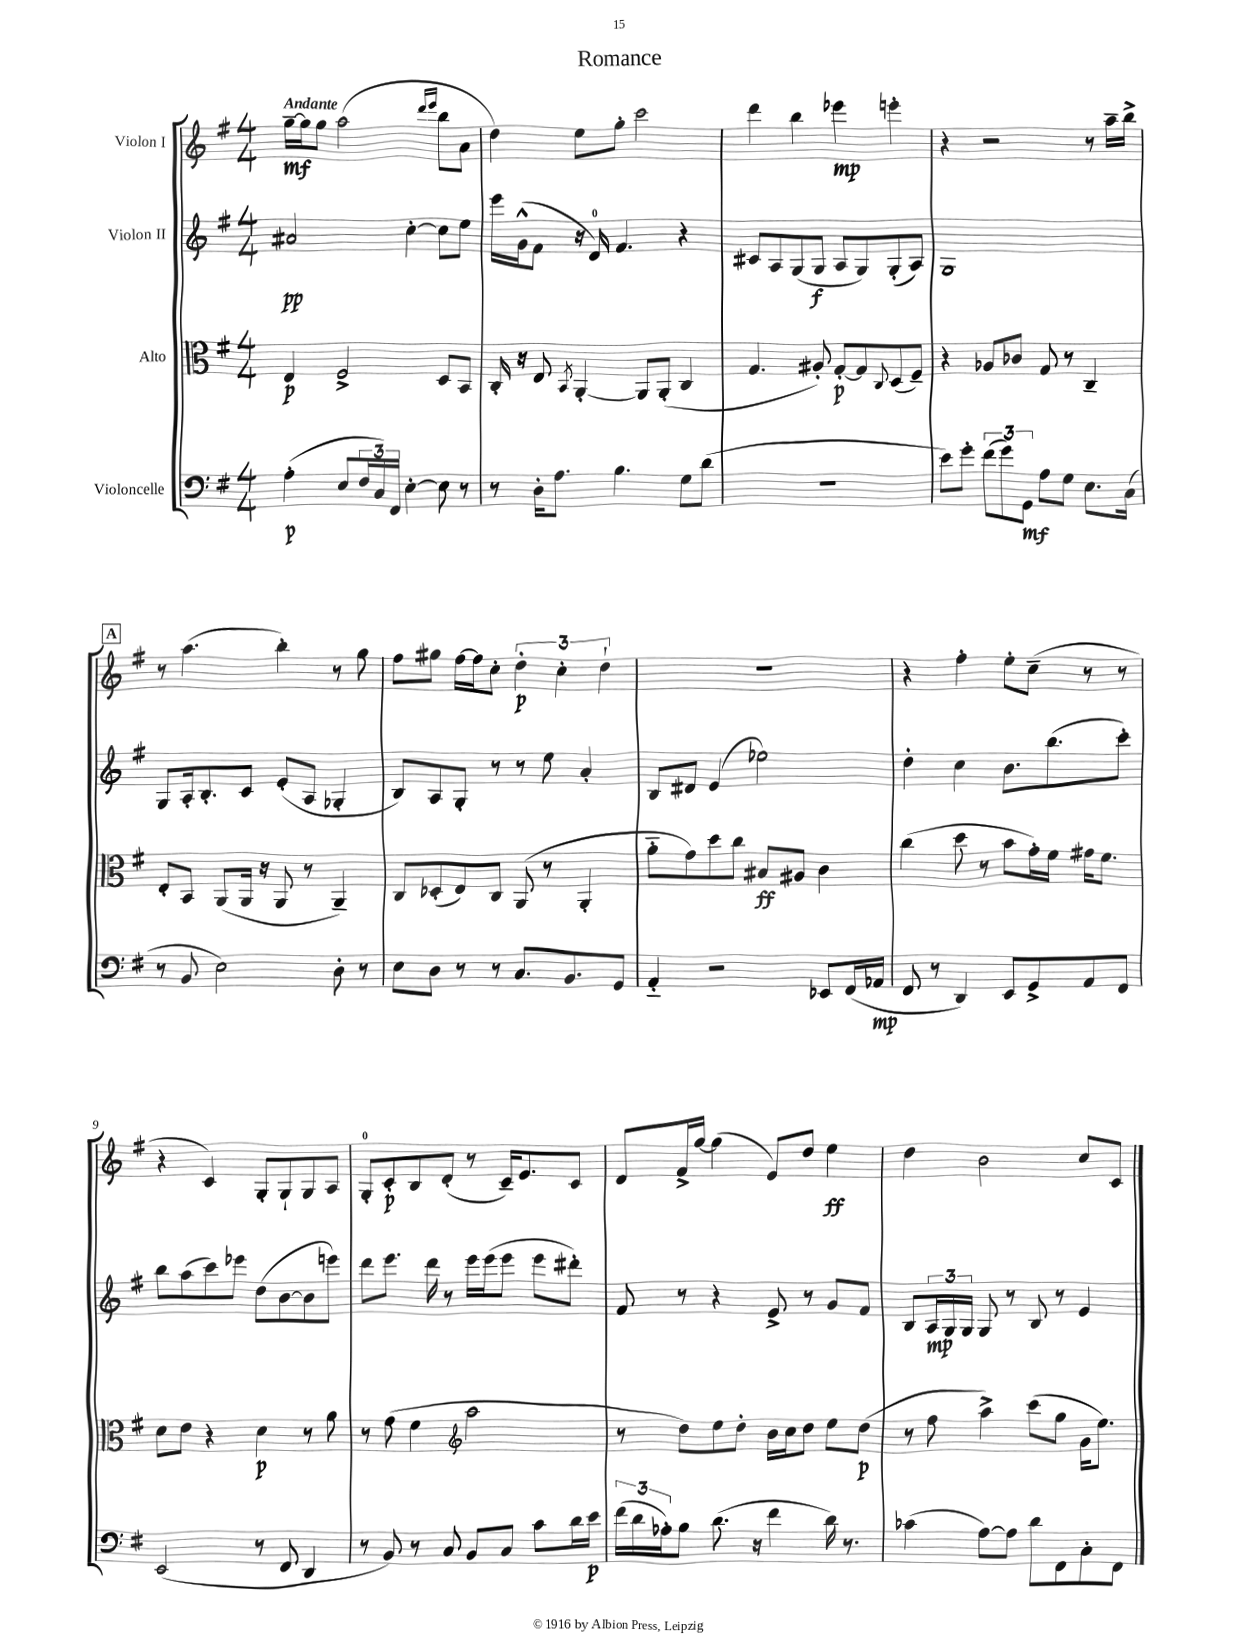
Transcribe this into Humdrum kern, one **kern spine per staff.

**kern	**kern	**kern	**kern
*staff4	*staff3	*staff2	*staff1
*clefF4	*clefC3	*clefG2	*clefG2
*k[f#]	*k[f#]	*k[f#]	*k[f#]
*M4/4	*M4/4	*M4/4	*M4/4
(4A'	4E	2a#	[16gg~
.	.	.	16gg]
.	.	.	8gg
8E	2F#^	.	(2aa
24F#	.	.	.
24C)	.	.	.
24FF#	.	.	.
[4E'	.	[4cc'	.
.	.	.	16qqddd
.	.	.	16qqeee
8E]	8D	8cc]	8bb
8r	8BB	8ee	8a
=	=	=	=
8r	16C'	16eee	4dd)
.	16r	(16g^^	.
16D'	8E	8f#	.
8.A	.	.	.
.	8qBB	.	.
.	[4AA'	16r	8ee
.	.	16d)	.
4.B	.	4.f#	8gg'
.	8AA]	.	2ccc
.	(8AA'	.	.
8G	4C	4r	.
(8d	.	.	.
=	=	=	=
1r	4.G	8c#	4ddd
.	.	8A	.
.	.	(8G	4bb
.	8A#')	8G	.
.	[8G'	8A	4eee-
.	8G]	8G)	.
.	8qqC	.	.
.	(8D	(8G'	4eee'
.	8F#~)	8A)	.
=	=	=	=
8e)	4r	1G	4r
8g'	.	.	.
(12f#	8A-	.	2r
12g)	.	.	.
.	8c-	.	.
12GG	.	.	.
8A	8G	.	.
8G	8r	.	.
8.E	4C~	.	8r
.	.	.	16aa~
(16C	.	.	16bb^
=	=	=	=
8r	8E'	8G	8r
8BB	8BB	16A'	(4.aa
.	.	8.B'	.
2E)	(8AA	.	.
.	16AA	8c	.
.	16r	.	.
.	8AA	(8e'	4bb')
.	8r	8A	.
8D'	4AA~)	4G-'	8r
8r	.	.	8gg
=	=	=	=
8E	8C	8B)	8ff#
8D	(8D-'	8A	8gg#
8r	8E)	8G'	[16ff#
.	.	.	16ff#]
8r	8C	8r	8cc'
8.C	(8AA	8r	6dd'
.	8r	8ee	.
.	.	.	6cc'
8.BB	.	.	.
.	4AA'	4a'	.
.	.	.	6dd`
8GG	.	.	.
=	=	=	=
4AA'~	8a'~	8B	1r
.	8g)	8d#	.
2r	8dd	(4e	.
.	8cc	.	.
.	8B#	2ee-)	.
.	8A#	.	.
8EE-	4c	.	.
(16FF#	.	.	.
16AA-	.	.	.
=	=	=	=
8FF#	(4cc	4dd'	4r
8r	.	.	.
4DD)	8dd	4cc	4ff#'
.	8r	.	.
8EE	8b	8.b	8ee'
8GG^	16g')	.	(8cc~
.	16f#	(8.bb	.
8AA	16g#	.	8r
.	8.f#	.	.
8FF#	.	8ccc')	8r
=	=	=	=
(2EE	8d	8bb	4r
.	8e	(8aa	.
.	4r	8ccc)	4c)
.	.	8eee-	.
8r	4d	(8dd	8G'
8FF#	.	[8b	8G`
4DD	8r	8b]	8G
.	8a	8eee)	8A
=	=	=	=
8r	8r	8ddd	8G'
8BB)	(8g	8.eee	8c'
8r	4f#	.	8B
.	.	16ddd	.
8C	.	8r	(8d'
*	*clefG2	*	*
8BB	2aa	16eee	8r
.	.	(16eee	.
8C	.	8eee	16c~)
.	.	.	8.e
8c	.	8eee	.
16d	.	8ddd#')	8c
16e	.	.	.
=	=	=	=
(24f#	8r	8f#	8d
24d	.	.	.
24A-')	.	.	.
8B	8dd)	8r	16f#^
.	.	.	[16gg
(8.d	8ee	4r	(4gg]
.	8dd'	.	.
16r	.	.	.
4f#	16b	8e^	8e)
.	16cc	.	.
.	8dd	8r	8dd
16d)	8ee	8g	4ee
8.r	.	.	.
.	(8dd	8f#	.
=	=	=	=
(4c-	8r	8B	4dd
.	8ff#	24A	.
.	.	24G	.
.	.	24G	.
[8A)	4aa^)	8G	2b
8A]	.	8r	.
8d	(8ccc	8B	.
8FF#	8gg	8r	.
8C'	16g	4e	8cc
.	8.ee)	.	.
8FF#	.	.	8c
==	==	==	==
*-	*-	*-	*-
